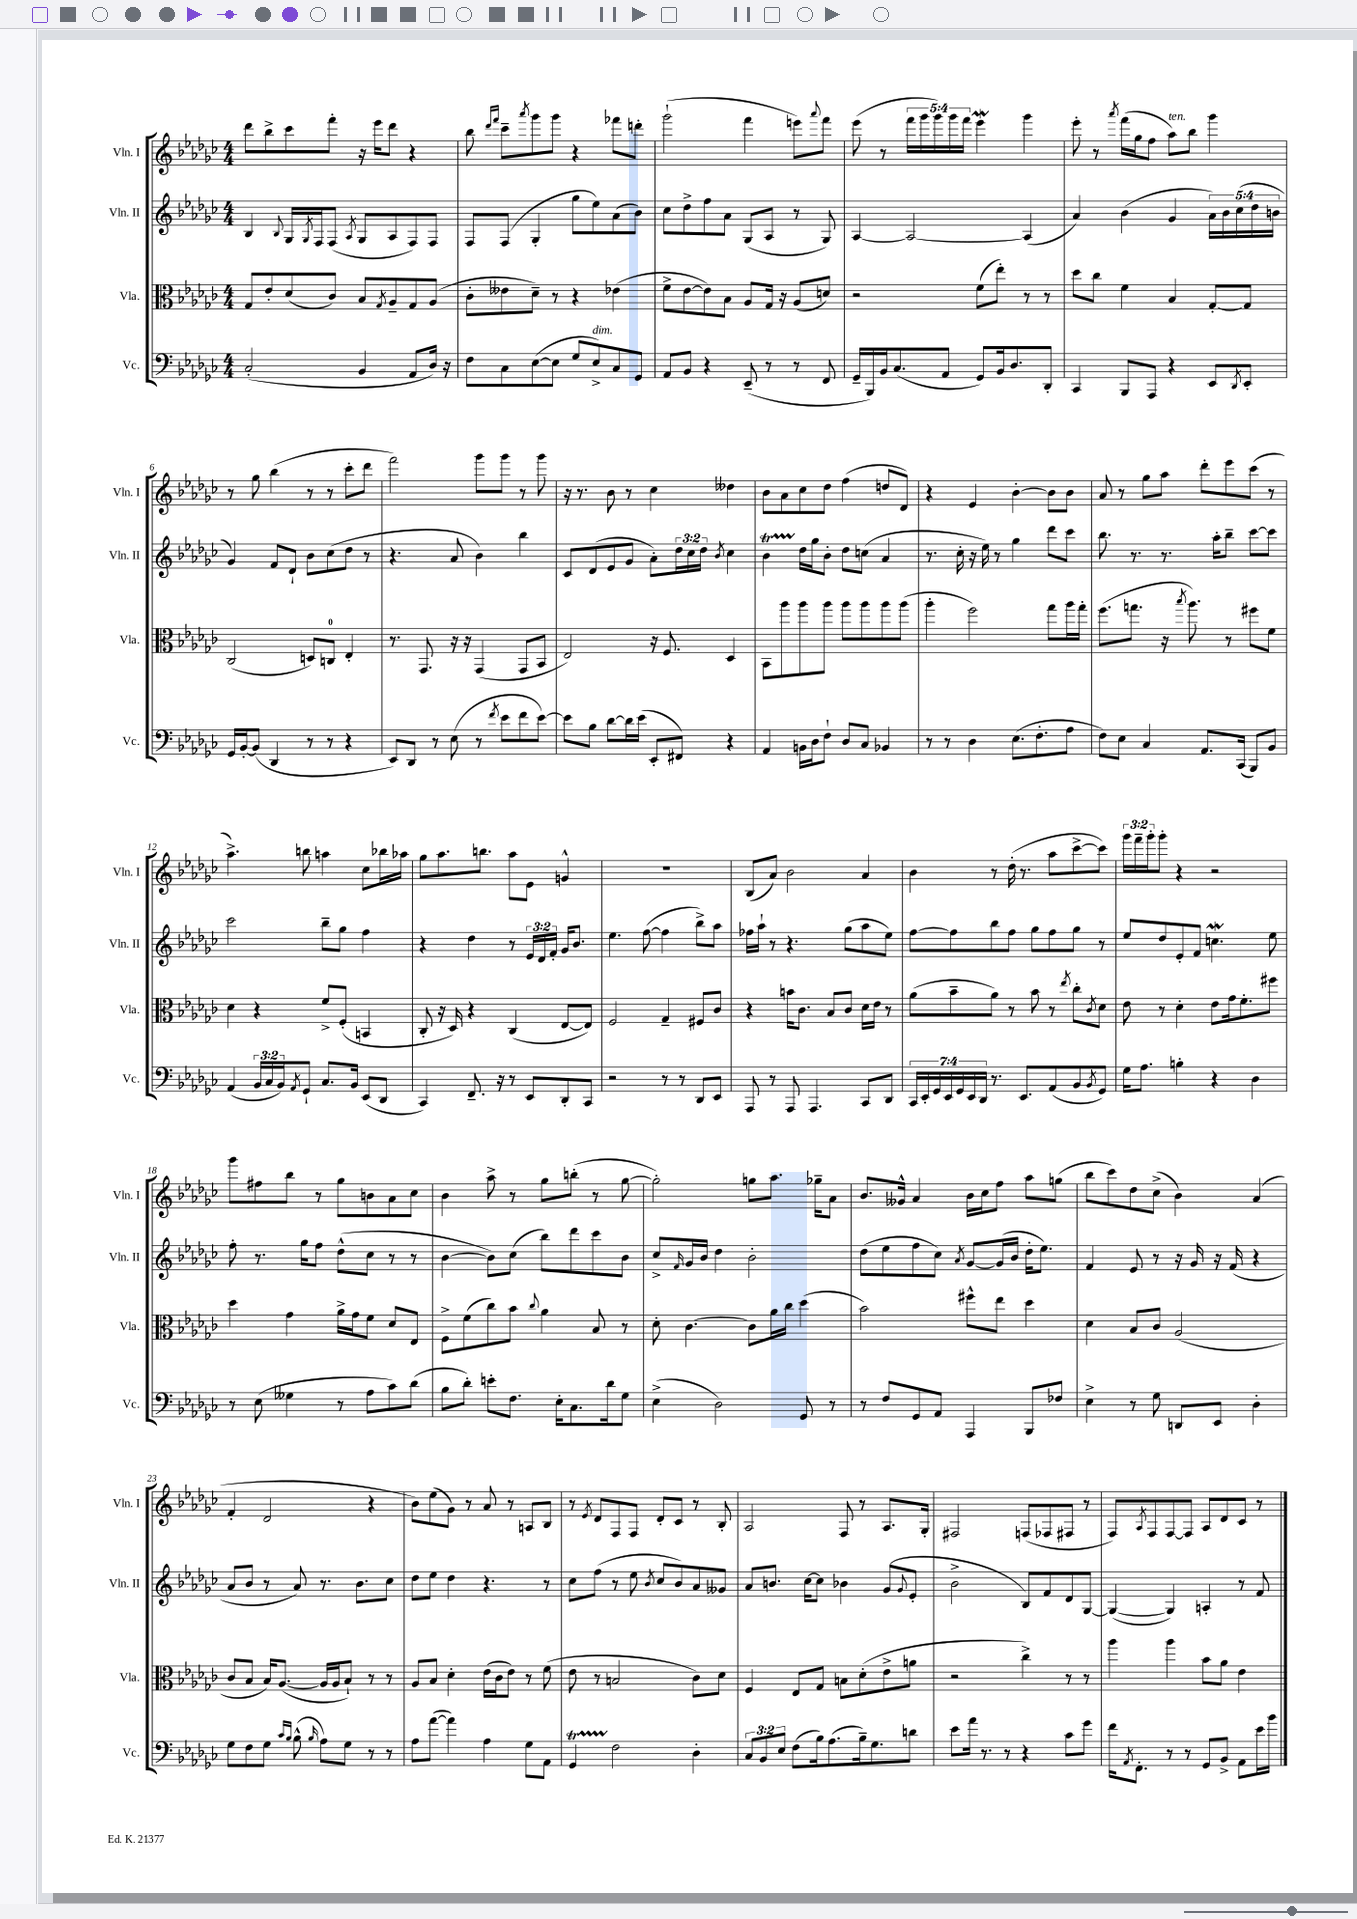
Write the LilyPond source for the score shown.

<<
\new StaffGroup <<
\new Staff = "s0" \with { instrumentName = "Vln. I" shortInstrumentName = "Vln. I" } {
    \clef treble \key ges \major \numericTimeSignature \time 4/4 \override Staff.TupletNumber.text = #tuplet-number::calc-fraction-text
    des'''8 bes''8-> ces'''8 f'''8-. r16 ees'''16 des'''8 r4 |
    bes''8 \grace { des'''16 f'''16 } ces'''8-- \acciaccatura { aes'''8 } ges'''8 ges'''8 r4 fes'''8 d'''8-. |
    ges'''2-!( f'''4 e'''8) \appoggiatura { aes'''8 } f'''8 |
    ees'''8( r8 \tuplet 5/4 { f'''16 ges'''16 ges'''16) ges'''16 f'''16 } ees'''4\mordent ges'''4 |
    ees'''8-. r8 \acciaccatura { aes'''8 } f'''16( ges''16 f''8 aes''8^\markup { \italic "ten." }) bes''8 ges'''4 |
    r8 ges''8 bes''4( r8 r8 ces'''8-. des'''8 |
    f'''2) ges'''8 ges'''8 r8 ges'''8 |
    r16 r8. bes'8 r8 ces''4 deses''4 |
    bes'8 aes'8 ces''8 des''8 f''4( d''8 des'8) |
    r4 ees'4 bes'4~-. bes'8 bes'8 |
    aes'8 r8 ges''8 aes''8 des'''8-. ees'''8 ces'''8( r8 |
    aes''4.->) b''8 a''4 ces''8 bes''16 aes''16 |
    ges''8 aes''8. b''8. aes''8 ees'8 g'4-^ |
    R1 |
    bes8( aes'8) bes'2 aes'4 |
    bes'4 r8 des''16-.( r8. aes''8 ces'''8~-> ces'''8) |
    \tuplet 3/2 { ges'''16 f'''16-- ges'''16-. } ges'''8-. r4 r2 |
    ges'''8 fis''8 bes''8 r8 ges''8 b'8 aes'8 ces''8 |
    bes'4 aes''8-> r8 ges''8 b''8-.( r8 ges''8~ |
    ges''2-.) g''8 aes''8. ges''16-- aes'8 |
    bes'8. geses'16-^ aes'4 bes'16 ces''16 f''8 aes''8 g''8( |
    bes''8 ces'''8) des''8 ces''8->( bes'4) aes'4( |
    f'4-. des'2 r4 |
    bes'8) ees''8( ges'8) r8 aes'8 r8 a8 bes8 |
    r8 \acciaccatura { ees'8 } des'8 f8 f8 des'8-. ces'8 r8 bes8-. |
    aes2 f8 r8 aes8. ges16-. |
    fis2 f8( fes8 fis8 r8 |
    f8) \acciaccatura { aes8 } f8 f8~ f8 aes8 des'8 ces'8 r8 \bar "|." |
}
\new Staff = "s1" \with { instrumentName = "Vln. II" shortInstrumentName = "Vln. II" } {
    \clef treble \key ges \major \numericTimeSignature \time 4/4 \override Staff.TupletNumber.text = #tuplet-number::calc-fraction-text
    bes4 \appoggiatura { bes8 } ges16 \acciaccatura { ges8 } f16 f8( \acciaccatura { aes8 } ges8 aes8 f8) f8 |
    f8 f8( ges4-. ges''8 ees''8) aes'8( bes'8) |
    ces''8 des''8-> f''8 aes'8 ges8( aes8 r8 ges8) |
    aes4~ aes2~ aes4( |
    aes'4) bes'4( ges'4 \tuplet 5/4 { aes'16) bes'16 ces''16( des''16 b'16 } |
    ges'4) f'8 des'8-! bes'8 ces''8( des''8 r8 |
    r4. aes'8 bes'4) bes''4 |
    ces'8 des'8( ees'8 ges'8 aes'8-.) \tuplet 3/2 { des''16 ces''16 des''16 } \acciaccatura { bes'8 } ces''4 |
    bes'4\startTrillSpan des''16\stopTrillSpan ges''16 bes'8-. des''8 c''8( aes'4 |
    r8. ces''16-. r16 ees''16) r8 ges''4 des'''8 ces'''8 |
    bes''8. r8. r8. aes''16-. bes''8-- ces'''8~ ces'''8 |
    ces'''2 bes''8-- ges''8 f''4 |
    r4 des''4 r8 \tuplet 3/2 { ees'16 des'16 f'16-. } ges'16 bes'8. |
    ees''4. f''8~( f''4 bes''8->) aes''8 |
    fes''16 aes''16-! r8 r4. ges''8( aes''8 ees''8) |
    f''8~ f''8 bes''8 f''8 ges''8 f''8 ges''8 r8 |
    ees''8 des''8 ees'8-. f'8 c''4.\mordent ees''8 |
    f''8-. r8. ges''16 f''8 des''8-^( ces''8 r8 r8 |
    bes'4~ bes'8) ces''8( bes''8) des'''8 ces'''8 bes'8 |
    ces''8-> \grace { f'16 } ges'16 bes'16 des''4 bes'2-. |
    des''8( ees''8 f''8 ces''8) \acciaccatura { aes'8 } ges'8~ ges'16( bes'16 des''16-. ees''8.) |
    f'4 ees'8 r8 r16 ges'16 r16 f'16( r4 |
    aes'8 bes'8 r8 aes'8) r8. bes'8. ces''8 |
    des''8 ees''8 des''4 r4. r8 |
    ces''8 f''8( r8 ees''8 \acciaccatura { bes'8 } ces''8 bes'8) aes'8 geses'8 |
    aes'8 b'8. ces''16~ ces''8 bes'4 ges'8( \appoggiatura { ges'8 } ees'8-. |
    bes'2-> bes8) f'8 des'8 ges8~ |
    ges4~( ges4) a4-. r8 f'8 \bar "|." |
}
\new Staff = "s2" \with { instrumentName = "Vla." shortInstrumentName = "Vla." } {
    \clef alto \key ges \major \numericTimeSignature \time 4/4
    ges8 ees'8-. des'8( ces'8) bes8 \acciaccatura { ges8 } aes8-- ges8 aes8( |
    ces'8-. eeses'8 des'8--) r8 r4 ees'4( |
    f'8-> ees'8~ ees'8) bes8 aes8 ges16 r16 aes8( d'8) |
    r2 f'8( ees''8-.) r8 r8 |
    des''8 ces''8 f'4 bes4 ges8~-. ges8 |
    ces2( d8) c8-0 ees4-. |
    r8. ges,8. r16 r16 ges,4( ges,8 bes,8 |
    ees2) r16 f8. des4 |
    bes,8 aes''8 aes''8 aes''8 aes''8 aes''8 aes''8 aes''8( |
    aes''4-. f''2) ges''8 aes''16 ges''16-. |
    f''8.( g''8. r16 \acciaccatura { bes''8 } aes''8.) r8 fis''8 f'8 |
    des'4 r4 f'8-> f8-.( b,4 |
    ces8-. r16 des16) r4 ces4( ees8~ ees8) |
    f2 ges4-- fis8 ces'8 |
    r4 b'16 ces'8. bes8 ces'8 des'16 ees'16 r8 |
    aes'8( bes'8-- aes'8) r8 bes'8 r8 \acciaccatura { ees''8 } ces''8-. \acciaccatura { ces'8 } des'8 |
    ees'8 r8 des'4-. ees'8 ges'16 f'8.-. fis''8 |
    des''4 ges'4 aes'16-> ges'16 f'8 des'8 ees8 |
    f8-> f'8( ces''8) bes'8 \appoggiatura { ces''8 } aes'4 bes8 r8 |
    des'8-. ces'4.~ ces'8 aes'16 ces''16 des''4( |
    bes'2) fis''8-^ ees''8 des''4 |
    des'4 bes8 ces'8 aes2( |
    ces'8 bes8 bes16) aes8.~( aes16 aes16 bes8-!) r8 r8 |
    aes8 bes8 des'4-. ees'16( ces'16 ees'8) r8 f'8( |
    ees'8 r8 b2 ces'8) des'8 |
    f4 ees8 ges8 b8 des'8-.( ees'8-> a'8 |
    r2 ces''4->) r8 r8 |
    aes''4 aes''4 bes'8 aes'8 ees'4 \bar "|." |
}
\new Staff = "s3" \with { instrumentName = "Vc." shortInstrumentName = "Vc." } {
    \clef bass \key ges \major \numericTimeSignature \time 4/4 \override Staff.TupletNumber.text = #tuplet-number::calc-fraction-text
    ces2-.( bes,4 aes,8 des16) r16 |
    f8 ces8 ees8~( ees8 ges8 ees8->^\markup { \italic "dim." }) ces8 ges,8 |
    aes,8 bes,8 r4 ees,8--( r8 r8 f,8 |
    ges,16-- bes,,16) bes,16 ces8.( aes,8 ges,8) bes,16 des8. des,8-. |
    ces,4 bes,,8 aes,,8 r4 ees,8 \acciaccatura { des,8 } ees,8-. |
    ges,16 bes,16~-. bes,8( des,4 r8 r8 r4 |
    ees,8) des,8 r8 ees8( r8 \acciaccatura { f'8 } ees'8 f'8 ees'8~) |
    ees'8 bes8 des'8~ des'16 ees'16( ees,8-. fis,8) r4 |
    aes,4 b,16 des16 f8-! des8 ces8 bes,4 |
    r8 r8 des4 ees8.( f8.-. aes8 |
    f8) ees8 ces4 aes,8. ces,16( bes,,8) bes,8 |
    aes,4( \tuplet 3/2 { bes,16 ces16 bes,16) } \acciaccatura { aes,8 } ges,8-! ces8. bes,16 ees,8( des,8 |
    ces,4) f,8.-- r16 r8 ees,8 des,8-. ces,8 |
    r2 r8 r8 des,8 ees,8 |
    aes,,8 r8 aes,,8 aes,,4. ces,8 des,8 |
    \tuplet 7/4 { ces,16 ees,16-. ges,16 ees,16 ges,16 ees,16 des,16 } r8. ees,8. aes,8( bes,8 \acciaccatura { bes,8 } ges,8) |
    ges16 aes8. b4-. r4 des4 |
    r8 ees8( geses4 r8 aes8 ces'8) des'8( |
    bes8 des'8-.) e'8-. f8. ees16-. ces8. des'16 ges8 |
    ees4->( des2) ges,8 r8 |
    r8 f8 ges,8 aes,8 aes,,4 bes,,8 fes8 |
    ees4-> r8 ges8 d,8 ees,8 des4-. |
    ges8 f8 ges8 \grace { ces'16 bes16 } bes8-^( \grace { bes16 } aes8) ges8 r8 r8 |
    aes8 aes'8~( aes'4) aes4 ges8 aes,8 |
    ges,4\startTrillSpan f2\stopTrillSpan des4-. |
    \tuplet 3/2 { ces8 bes,8 ees8 } f8( bes16) aes8.( bes16--) ges8. d'8 |
    ees'8 aes'16 r8. r8 r4 ces'8 ges'8 |
    f'16 \acciaccatura { aes,8 } f,8.-. r8 r8 ges,8 bes,8-> aes,8 ees'16 bes'16 \bar "|." |
}
>>
>>
